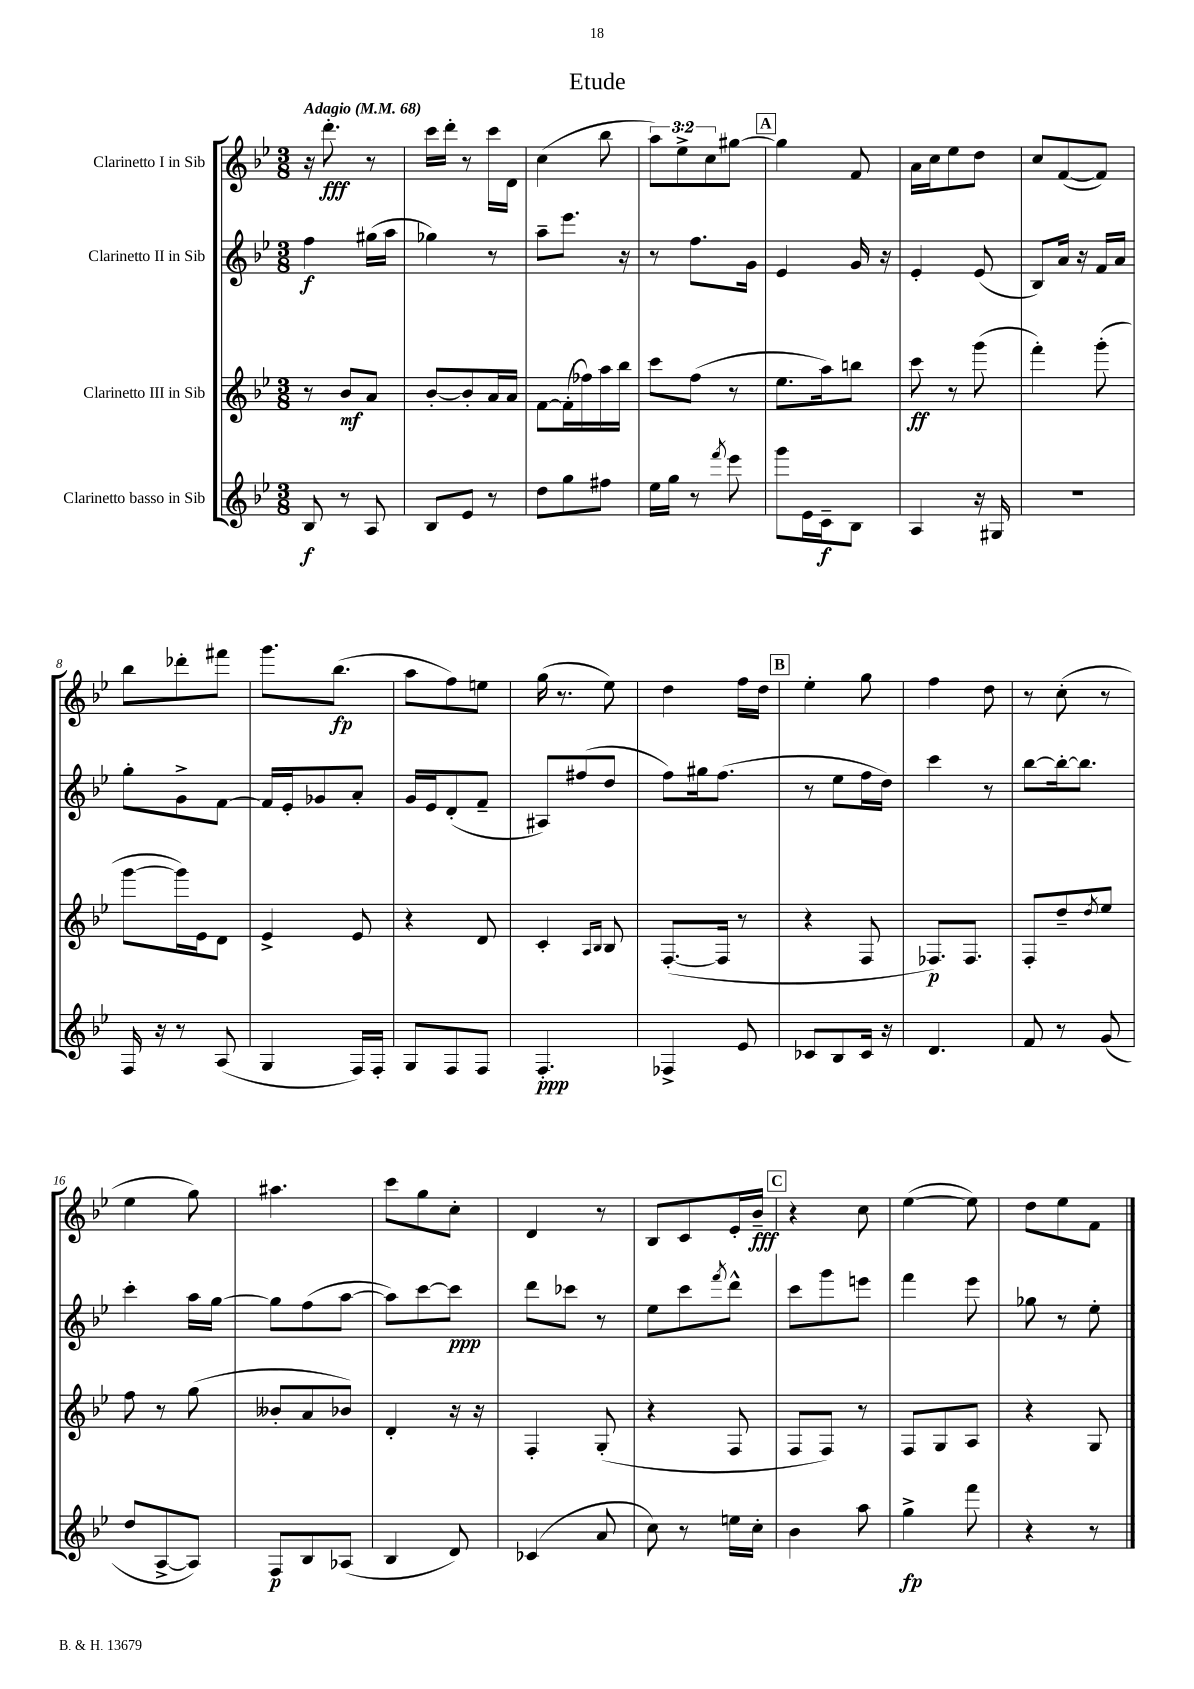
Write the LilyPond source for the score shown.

\header { title = "Etude" }
<<
\new StaffGroup <<
\new Staff = "s0" \with { instrumentName = "Clarinetto I in Sib" } {
    \clef treble \key bes \major \numericTimeSignature \time 3/8 \override Staff.TupletNumber.text = #tuplet-number::calc-fraction-text \tempo "Adagio" 4 = 68
    r16 d'''8.-.\fff r8 |
    c'''16 d'''16-. r8 c'''16 d'16 |
    c''4( bes''8 |
    \tuplet 3/2 { a''8) ees''8-> c''8 } gis''8~ |
    \mark \markup { \box "A" } gis''4 f'8 |
    a'16 c''16 ees''8 d''8 |
    c''8 f'8~( f'8) |
    bes''8 des'''8-. fis'''8 |
    g'''8. bes''8.\fp( |
    a''8 f''8) e''8 |
    g''16( r8. ees''8) |
    d''4 f''16 d''16 |
    \mark \markup { \box "B" } ees''4-. g''8 |
    f''4 d''8 |
    r8 c''8-.( r8 |
    ees''4 g''8) |
    ais''4. |
    c'''8 g''8 c''8-. |
    d'4 r8 |
    bes8 c'8 ees'16-. bes'16--\fff |
    \mark \markup { \box "C" } r4 c''8 |
    ees''4~( ees''8) |
    d''8 ees''8 f'8 \bar "|." |
}
\new Staff = "s1" \with { instrumentName = "Clarinetto II in Sib" } {
    \clef treble \key bes \major \numericTimeSignature \time 3/8
    f''4\f gis''16( a''16 |
    ges''4) r8 |
    a''8-- ees'''8. r16 |
    r8 f''8. g'16 |
    \mark \markup { \box "A" } ees'4 g'16 r16 |
    ees'4-. ees'8( |
    bes8) a'16 r16 f'16 a'16 |
    g''8-. g'8-> f'8~ |
    f'16 ees'16-. ges'8 a'8-. |
    g'16 ees'16 d'8-.( f'8-- |
    ais8) fis''8( d''8 |
    f''8) gis''16 f''8.( |
    \mark \markup { \box "B" } r8 ees''8 f''16 d''16) |
    c'''4 r8 |
    bes''8~ bes''16~-. bes''8. |
    c'''4-. a''16 g''16~ |
    g''8 f''8( a''8~ |
    a''8) c'''8~ c'''8\ppp |
    d'''8 ces'''8 r8 |
    ees''8 c'''8 \acciaccatura { f'''8 } d'''8-^ |
    \mark \markup { \box "C" } c'''8 g'''8 e'''8 |
    f'''4 ees'''8 |
    ges''8 r8 ees''8-. \bar "|." |
}
\new Staff = "s2" \with { instrumentName = "Clarinetto III in Sib" } {
    \clef treble \key bes \major \numericTimeSignature \time 3/8
    r8 bes'8\mf a'8 |
    bes'8~-. bes'8-. a'16 a'16 |
    f'8~ f'16-.( fes''16) a''16 bes''16 |
    c'''8 f''8( r8 |
    \mark \markup { \box "A" } ees''8. a''16) b''8 |
    c'''8\ff r8 g'''8( |
    f'''4-.) g'''8-.( |
    g'''8~ g'''16) ees'16 d'8 |
    ees'4-> ees'8 |
    r4 d'8 |
    c'4-. \grace { a16 bes16 } bes8 |
    f8.~-.( f16 r8 |
    \mark \markup { \box "B" } r4 f8 |
    fes8.\p) fes8. |
    f8-. d''8-- \acciaccatura { d''8 } ees''8 |
    f''8 r8 g''8( |
    beses'8-. a'8 bes'8) |
    d'4-. r16 r16 |
    f4-. g8-.( |
    r4 f8 |
    \mark \markup { \box "C" } f8 f8) r8 |
    f8 g8 a8 |
    r4 g8 \bar "|." |
}
\new Staff = "s3" \with { instrumentName = "Clarinetto basso in Sib" } {
    \clef treble \key bes \major \numericTimeSignature \time 3/8
    bes8\f r8 a8 |
    bes8 ees'8 r8 |
    d''8 g''8 fis''8 |
    ees''16 g''16 r8 \acciaccatura { f'''8 } ees'''8 |
    \mark \markup { \box "A" } g'''8 ees'16 c'16--\f bes8 |
    a4 r16 gis16 |
    R4. |
    f16 r16 r8 a8( |
    g4 f16) f16-. |
    g8 f8 f8 |
    f4.-.\ppp |
    fes4-> ees'8 |
    \mark \markup { \box "B" } ces'8 bes8 ces'16 r16 |
    d'4. |
    f'8 r8 g'8( |
    d''8 a8~-> a8) |
    f8\p bes8 aes8( |
    bes4 d'8) |
    ces'4( a'8 |
    c''8) r8 e''16 c''16-. |
    \mark \markup { \box "C" } bes'4 a''8 |
    g''4->\fp f'''8 |
    r4 r8 \bar "|." |
}
>>
>>
